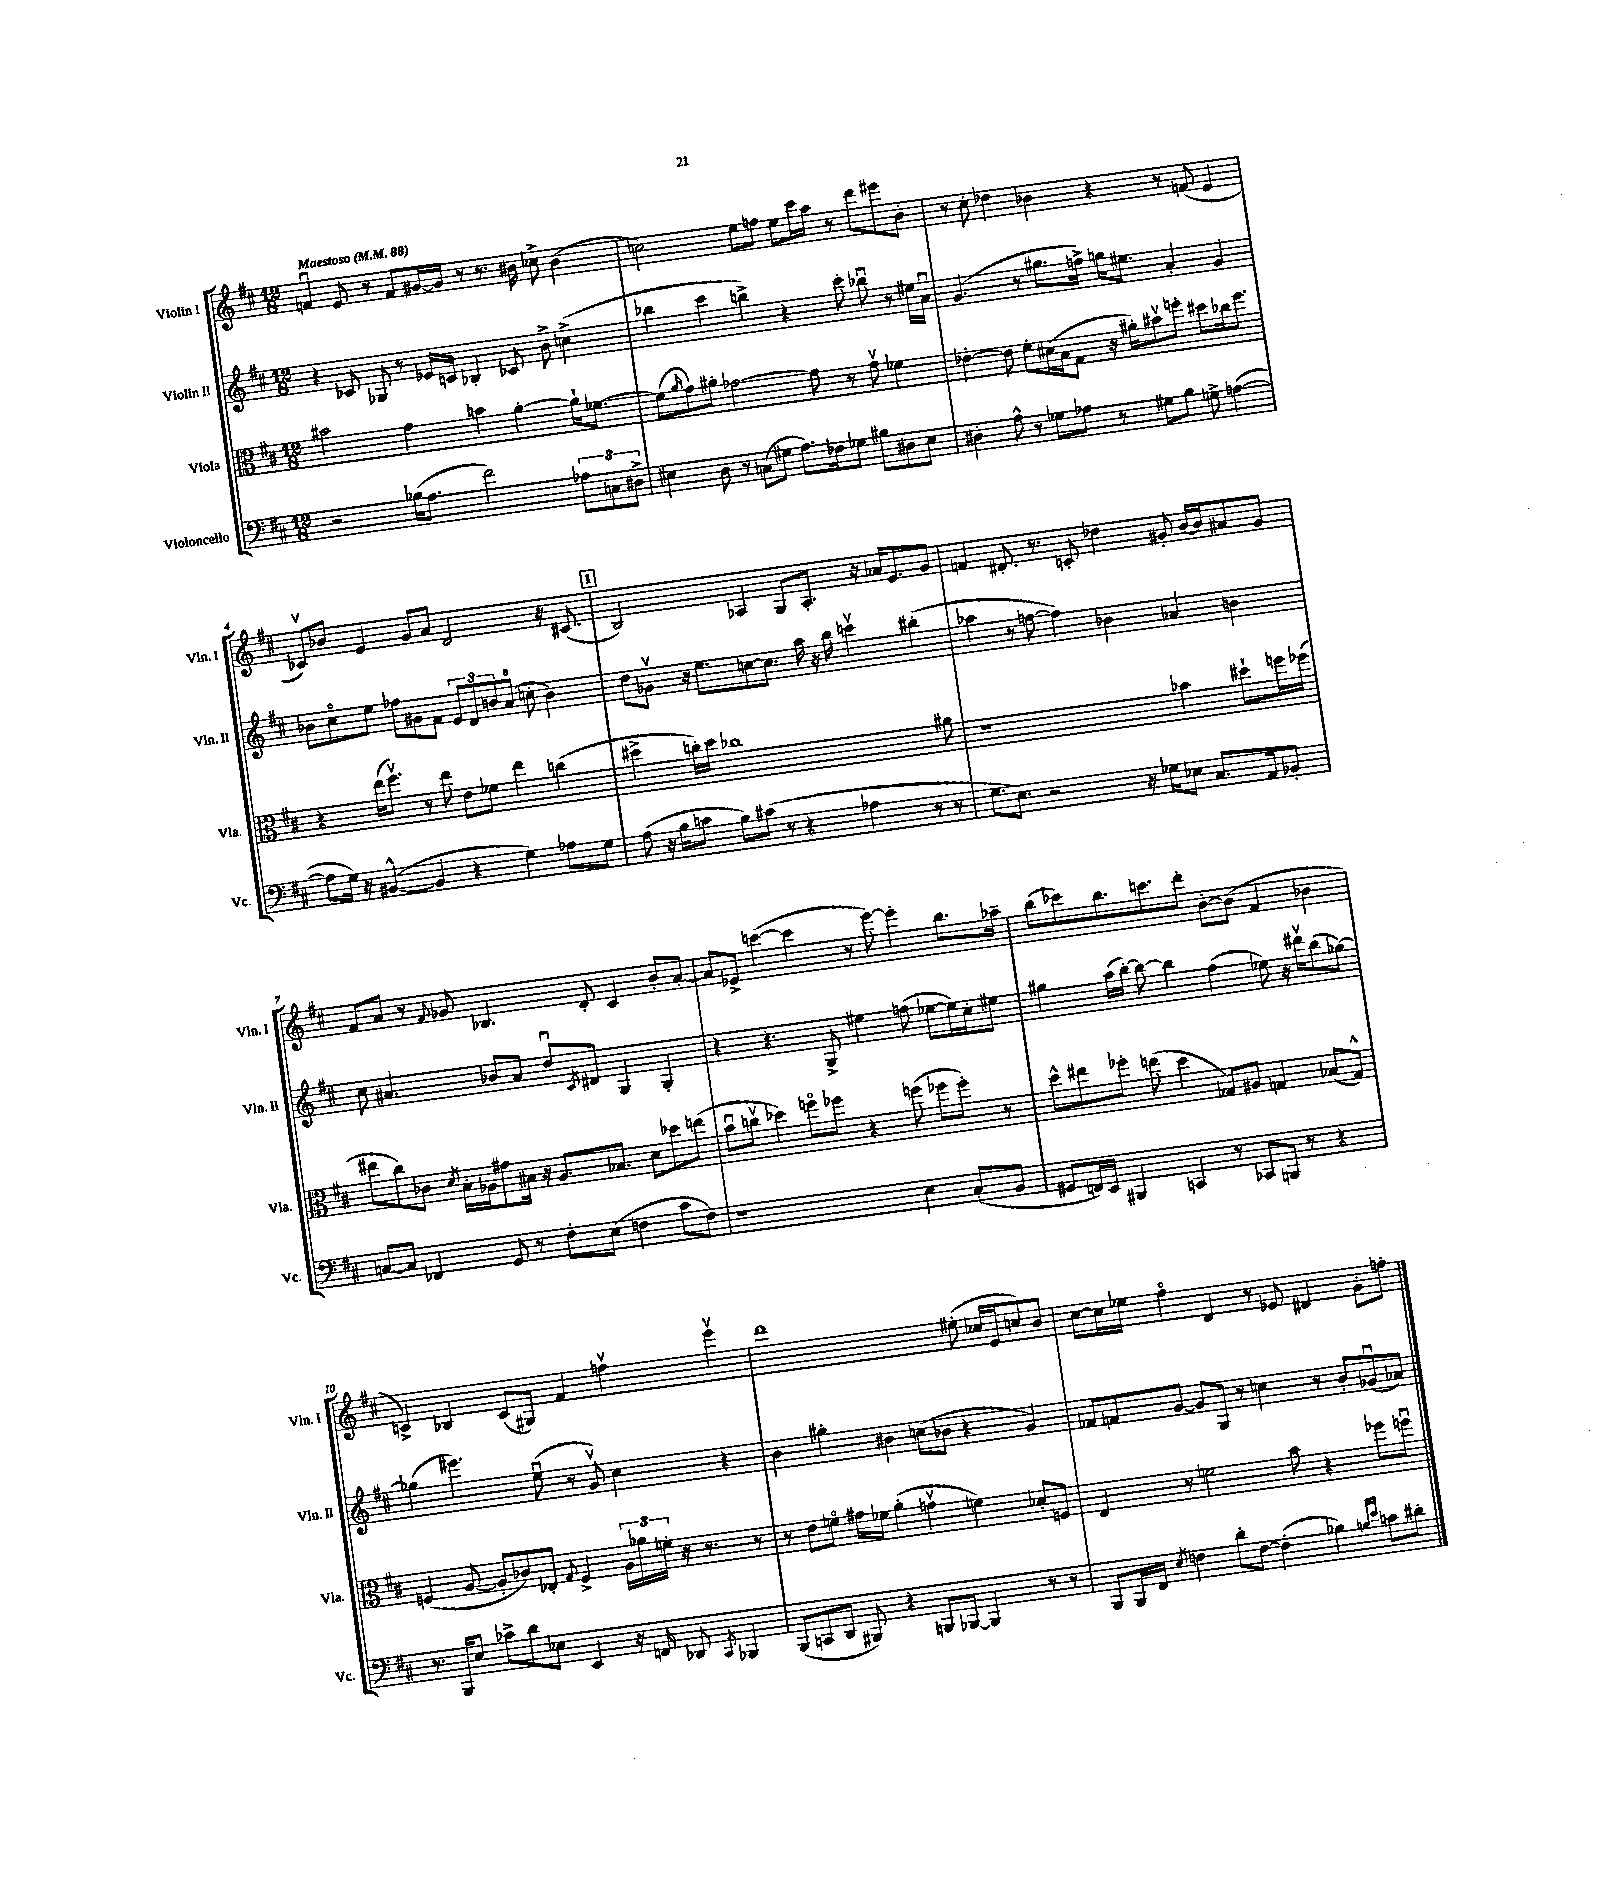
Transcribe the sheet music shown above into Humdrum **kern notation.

**kern	**kern	**kern	**kern
*staff4	*staff3	*staff2	*staff1
*clefF4	*clefC3	*clefG2	*clefG2
*k[f#c#]	*k[f#c#]	*k[f#c#]	*k[f#c#]
*M12/8	*M12/8	*M12/8	*M12/8
*MM88	*MM88	*MM88	*MM88
2r	2b#	4r	4fu
.	.	8c-	8e
.	.	8G-	8r
(16B-	4g	8r	8f
8.A	.	.	.
.	.	16e-	[16g#
.	.	16c	16g#]
2f#)	4b	4B-'	8r
.	.	.	8.r
.	[4a'	8c-	.
.	.	.	16b#
.	.	8b^	8cc-^
12A-	16a`]	(4cc^	(4b#
.	[8.f-	.	.
12C	.	.	.
12D#^	.	.	.
=	=	=	=
4E#	(8f-]	4bb-	2cc)
.	16qqa	.	.
.	8g)	.	.
8D	8a#'	4ccc#	.
8r	[2g-	.	.
(8C	.	4bb^)	8ee
8G#	.	.	8ff
8.A)	.	4r	8ee
.	8g-]	.	16ccc#
16F-	.	.	16aa
8G-	8r	8ccc#'	8r
8B#	8g-v	8bb-u	8ddd
8D#	4f-	8r	8eee#
8E#	.	16ee#	8b'
.	.	16au	.
=	=	=	=
4D#'	[4e-'	(4.g	8r
.	.	.	8cc#'
8A^^	8e-]	.	4dd-
8r	8f#'	8r	.
8G-	(16d#	8.gg#	4b-
.	16B	.	.
8A-	8G	.	.
.	.	16ff^)	.
8r	16r	16gg	4r
.	16a#')	8.ee#	.
8G#	8b#v	.	.
8B	8ff'	4a'	8r
8G^	8dd#	.	(8f
([4A	16cc-	4g	4e
.	8.ff	.	.
=	=	=	=
8A]	4r	8b-	8c-v)
16G)	.	8cc#o	8b-
16r	.	.	.
([4BB#^^	(16ee	8ee	4e
.	8.ff#v)	.	.
.	.	8ff-	.
4BB#]	8r	8g#	8g
.	8ee	8f#	8a
4r	8e	12e	2d
.	.	12d	.
.	8f-	.	.
.	.	12b	.
4G)	4ee	(8a	.
.	.	8cc'	.
8A-	(4cc	4b)	16r
.	.	.	(8.c#
8G	.	.	.
=	=	=	=
(8A	4dd#^	8dd	2B)
16r	.	8g-v	.
16B	.	.	.
8c	16cc')	16r	.
.	16dd#	8.ee	.
8B)	1cc-	.	.
(8c#	.	[8cc	4A-
8r	.	8.cc]	.
4r	.	.	8G
.	.	16aa	.
.	.	16r	8.A-'
.	.	16bb	.
4A-	.	4cccv	.
.	.	.	16r
.	.	.	16a-
.	.	.	8.e
8r	.	(4bb#'	.
8r	8a#	.	8g
=	=	=	=
8.G	1r	4aa-	4f
8.E)	.	.	.
.	.	8r	8.d#'
2r	.	[8ff	.
.	.	.	8.r
.	.	4ff])	.
.	.	.	8c'
.	.	4b-	4dd-
16r	.	.	.
16G-	.	.	.
8E-	4b-	4a-	8g#'
8.C#	.	.	[16b
.	.	.	16b]
.	8dd#`	4b	8a#
16AA	.	.	.
8BB-'	16ff	.	8g#
.	(16ff-	.	.
=	=	=	=
[8C	8ee#	8cc#	8f#
8C]	8cc#)	4.a#	8a
4FF-	8c-	.	8r
.	8qd	.	8qqf#
.	16B'	.	8g-
.	16A-	.	.
8GG	8g#	8b-	4.B-
8r	16B#	8a#	.
.	16r	.	.
8F#'	8.A-	8ddu	.
.	.	8qc#	.
(8E	.	8d#	8d'
.	8.B-	.	.
4F	.	4G	4c#
.	8d	.	.
8c#	8dd-	4G'	8b'
8F)	(8ee	.	[8a'
=	=	=	=
1r	8bu	4r	8a]
.	8ccv	.	8e-^
.	4dd-)	4.r	([4ccc
.	8ffo	.	4ccc]
.	8ff-	8G^	.
.	4r	4ee#	8r
.	.	.	[8eee)
4E	(8ff	(8ff	4eee']
.	8ff-	[8ee-	.
(8C#'	8ff-')	16ee-])	8.bb
.	.	16cc#'	.
8BB	8r	8ee#	.
.	.	.	16aa-~
=	=	=	=
8GG#	8dd^^	4gg#	(8bb
16FF)	8ee#	.	8ccc-)
16EE	.	.	.
4BBB#	8ff-'	(16aa	8.bb
.	.	[16bb')	.
.	(8ee	8bb_	.
.	.	.	8.ccc
4CC	4dd	4bb]	.
.	.	.	8ddd'
8r	8G-)	(4ff#	[8b'
8CC-	8A#	.	(8b]
8BBB	4G	8ee-)	4f#
8r	.	16r	.
.	.	16ddd#v	.
4r	(8B-	(8bb	4b-
.	8G^^)	[8gg-)	.
=	=	=	=
8.r	(4F	(4gg-]	4c^)
16BBB	.	.	.
8E	[8A	4.eee#)	4B-
8c-^	8A']	.	.
8d	8c-)	.	(8c
8E-	8E-'	(8eeu	8G#)
.	8qqG	.	.
4EE	4F^	8r	4f#
.	.	8gv)	.
16r	24A	4cc#	4ffv
.	24a-	.	.
16FF	.	.	.
.	24f'	.	.
8DD-	16r	.	.
.	8.r	.	.
8qCC#	.	.	.
4BBB-	.	4r	4eeev
.	8r	.	.
=	=	=	=
(8BBB	8r	4b	1ddd
8CC	8e	.	.
8DD	8fo	4gg#'	.
8BBB#)	16g#	.	.
.	16f-	.	.
4r	(4a'	4b#	.
8BBB	4gv	(8cc	.
[8BBB-	.	8b-	.
4BBB-]	4f)	4r	(8ee#'
.	.	.	16cc-
.	.	.	16e
8r	8d-'	4g)	8cc)
8r	8F	.	8b
=	=	=	=
8BBB	4E	8f-	[8cc#
16BBB	.	8f	16cc#]
16FF#	.	.	16ee-
8qE	.	.	.
4F	8r	[8g	4ff#o
.	2f	8g]	.
8d'	.	8G	4d
[8F	.	8r	.
(4F']	.	4cc	8r
.	8b	.	8e-
4B-)	4r	8r	4d#
.	.	8b'	.
16qqB	.	.	.
16qqe	.	.	.
8c	8ff-	(8g-u	8g'
8d#'	8ffu	8a-)	8ff'
==	==	==	==
*-	*-	*-	*-
